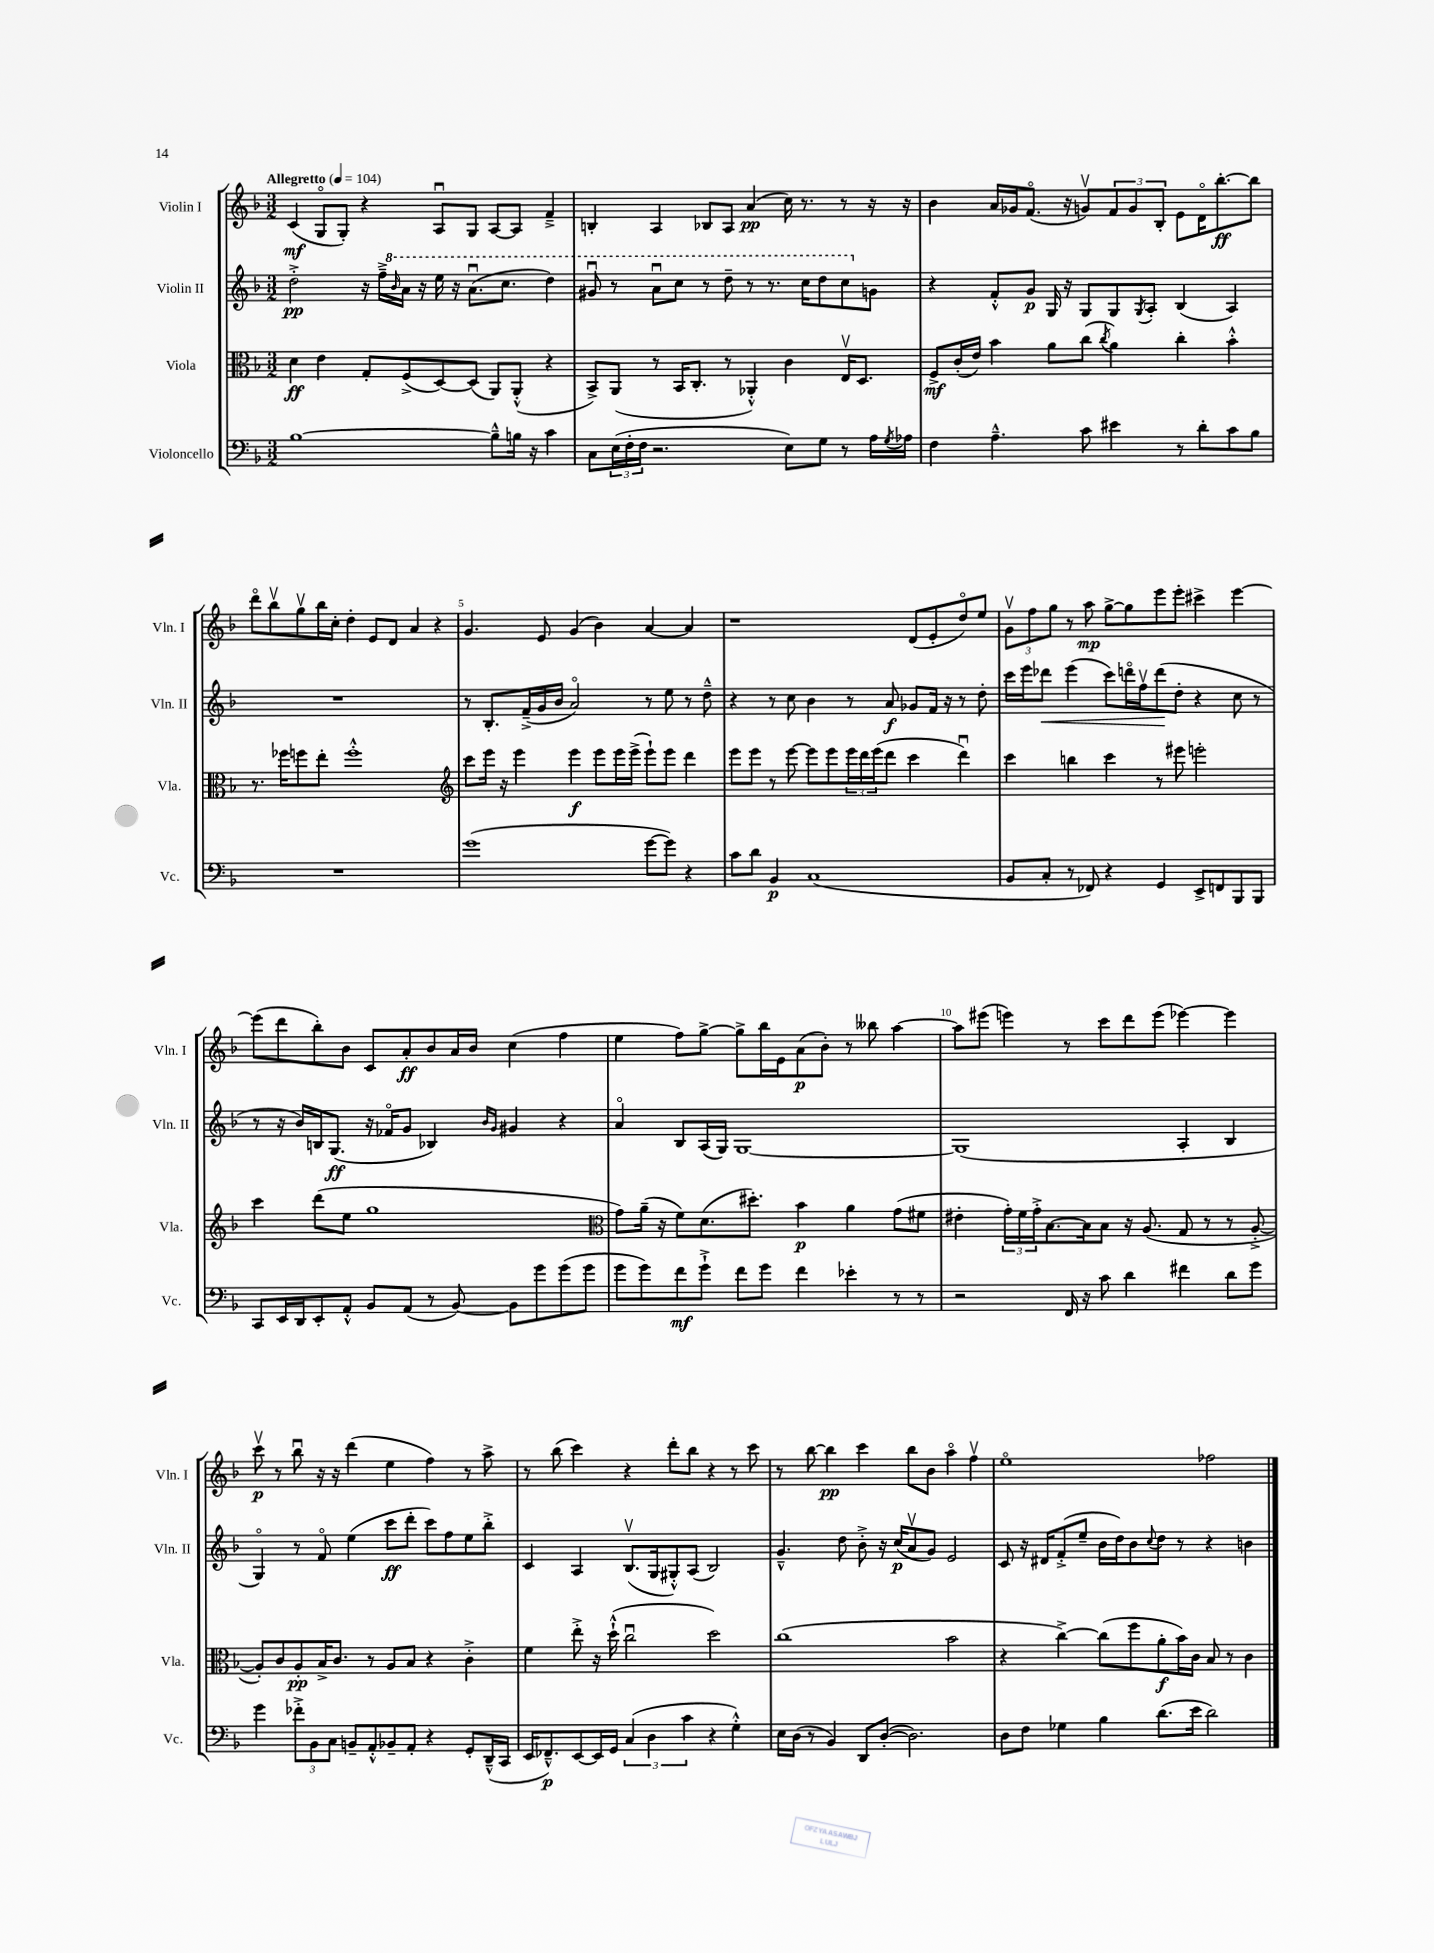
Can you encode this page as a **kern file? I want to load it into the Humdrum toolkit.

**kern	**kern	**kern	**kern
*staff4	*staff3	*staff2	*staff1
*clefF4	*clefC3	*clefG2	*clefG2
*k[b-]	*k[b-]	*k[b-]	*k[b-]
*M3/2	*M3/2	*M3/2	*M3/2
*MM104	*MM104	*MM104	*MM104
[1B-	4d	2dd'^	(4c
.	4e	.	8Go
.	.	.	8G')
.	8G'	16r	4r
.	.	16ff~^	.
.	.	16qqbb-	.
.	(8F^	16aa	.
.	.	16r	.
.	[8D)	16eee	8Au
.	.	16r	.
.	(8D]	(8.aau	8G
8B-~^^]	8AA)	.	[8A
.	.	8.ccc	.
16B	(8AA'^^	.	8A]
16r	.	.	.
4c	4r	4ddd)	4f~^
=	=	=	=
8C	8BB-^)	8gg#u	4B'
(24E	(8AA	8r	.
24F'	.	.	.
24F	.	.	.
2.r	8r	8aau	4A
.	16BB-	8ccc	.
.	8.C'	.	.
.	.	8r	8B-
.	8r	8ddd~	8A
.	4AA-'^^)	8r	(4a
.	.	8.r	.
8E)	4c	.	16cc)
.	.	16ccc	8.r
8G	.	8ddd	.
8r	16Ev	8ccc	8r
.	8.D	.	.
16A	.	8g	16r
8qG	.	.	.
16A-	.	.	16r
=	=	=	=
4F	8F^	4r	4b-
.	(16c'	.	.
.	16e)	.	.
4.A~^^	4b-	8f'^^	16a
.	.	.	16g-
.	.	8g	(8.fo
.	8a	16G	.
.	.	16r	16r
8c	(8cc	8G	8gv)
.	8qcc	.	.
4e#	4a)	8G	12f
.	.	.	12g
.	.	8qG	.
.	.	8A'	.
.	.	.	12B-'
8r	4cc'	(4B-	8e
8d'	.	.	16do
.	.	.	[8.bb-'
8c	4b-'^^	4A)	.
8B-	.	.	8bb-]
=	=	=	=
1.r	8.r	1.r	8dddo
.	.	.	8bb-v
.	16ff-	.	.
.	8ff	.	8ggv
.	8ee'	.	16bb-
.	.	.	16cc'
.	1ff'^^	.	4dd'
.	.	.	8e
.	.	.	8d
.	.	.	4a
.	.	.	4r
=	=	=	=
*	*clefG2	*	*
(1g	8ccc	8r	4.g
.	16eee	8.B-'	.
.	16r	.	.
.	4eee	.	.
.	.	(16f~^	.
.	.	16g	8e
.	.	16b-	.
.	4eee	2ao)	(4g
.	8eee	.	4b-)
.	16eee	.	.
.	(16eee^	.	.
[8g	8eee`)	8r	[4a
8g])	8eee	8ee	.
4r	4ddd	8r	4a]
.	.	8dd~^^	.
=	=	=	=
8c	8eee	4r	1r
8d	8eee	.	.
4BB-	8r	8r	.
.	[8eee	8cc	.
(1C	8eee]	4b-	.
.	8eee	.	.
.	24eee	8r	.
.	24ddd	.	.
.	(24eee	.	.
.	8ddd	8a	.
.	4ccc	8g-	(8d
.	.	16f	8e'
.	.	16r	.
.	4dddu)	8r	8ddo)
.	.	8dd'	8ee
=	=	=	=
8BB-	4ccc	16ccc	12gv
.	.	16eee	.
.	.	.	12ff
8C'	.	8ddd-	.
.	.	.	12gg
8r	4bb	(4eee	8r
8FF-)	.	.	8aa
4r	4ccc	8ccc)	[8gg^
.	.	16dddo	8gg]
.	.	16ffv	.
4GG	8r	(8ddd	8eee
.	8eee#	8dd'	8eee'
8EE^	2eee'	4r	4ccc#^
8FF	.	.	.
8BBB-	.	8cc	[4eee
8BBB-	.	8r	.
=	=	=	=
8CC	4ccc	8r	(8eee]
16EE	.	16r	8ddd
16DD	.	16b-)	.
8EE'	(8ddd	16B	8bb-')
.	.	(8.G	.
8AA'^^	8ee	.	8b-
8BB-	1gg	16r	8c
.	.	16f-o	.
(8AA	.	8g	8a'
8r	.	4B-)	8b-
[8BB-)	.	.	16a
.	.	.	16b-
.	.	16qqb-	.
.	.	16qqg	.
8BB-]	.	4g#	(4cc
8g	.	.	.
(8g	.	4r	4ff
8g	.	.	.
=	=	=	=
*	*clefC3	*	*
8g	8g)	4ao	4ee
8g)	(16a~	.	.
.	16r	.	.
8f	8f)	8B-	8ff)
8g`^	(8.d	(16A	[8gg^
.	.	16G)	.
8f	.	[1G	8gg^]
.	8.dd#')	.	.
8g	.	.	16bb-
.	.	.	16e
4f	4b-	.	(8a
.	.	.	8b-')
4e-'	4a	.	8r
.	.	.	8bb--
8r	(8g	.	[4aa
8r	8f#	.	.
=	=	=	=
2r	4e#'	(1G]	8aa]
.	.	.	(8eee#
.	24g')	.	4eee)
.	24f	.	.
.	24g'^	.	.
.	[8.B-	.	.
16FF	.	.	8r
16r	16B-]	.	.
8c	8B-	.	8ccc
4d	16r	.	8ddd
.	(8.A	.	.
.	.	.	(8eee
4f#	8G	4A'	[4eee-)
.	8r	.	.
8d	8r	4B-	4eee-]
8g	[8A'^	.	.
=	=	=	=
4g	8A'])	4Go)	8cccv
.	8c	.	8r
12f-'^	8A'	8r	8bb-u
12BB-	.	.	.
.	16B-^	8fo	16r
12C	.	.	.
.	8.c	.	16r
8BB~	.	(4ee	(4ddd
8AA'^^	8r	.	.
8BB-~	8A	8ccc	4ee
8AA'	8B-	8ddd'	.
4r	4r	8ccc)	4ff)
.	.	8ff	.
8GG'	4c'^	8ee	8r
(16DD~^^	.	8bb-'^	8aa^
16CC	.	.	.
=	=	=	=
16EE	4f	4c	8r
8.FF-~^^)	.	.	.
.	.	.	(8bb-
[8EE	8ee'^	4A	4ccc)
16EE]	16r	.	.
16GG	(16dd`^^	.	.
(6C	2ccu	(8.B-v	4r
6D	.	.	.
.	.	16G	.
.	.	8G#'^^)	8ddd'
6c	.	.	.
.	.	(8A	8bb-
4r	2dd)	2B-)	4r
4G'^^)	.	.	8r
.	.	.	8ccc
=	=	=	=
16E	(1cc	4.g~^^	8r
(16D	.	.	.
8r	.	.	[8bb-
4BB-)	.	.	4bb-]
.	.	8dd	.
8DD	.	8b-'^	4ccc
([8D'	.	16r	.
.	.	(16cc	.
2.D])	.	8av	8bb-
.	.	8g)	8b-
.	2b-	2e	4aao
.	.	.	4ffv
=	=	=	=
8D	4r	8c	1eeo
8F	.	16r	.
.	.	16d#	.
4G-	[4cc^)	(8f'^	.
.	.	8ee~	.
4B-	(8cc]	16b-	.
.	.	16dd)	.
.	8ff	8b-	.
.	.	8qqcc	.
(8.d	8a'	8dd	.
.	16b-)	8r	.
16e	16c	.	.
2d)	8B-	4r	2ff-
.	8r	.	.
.	4c	4b	.
==	==	==	==
*-	*-	*-	*-
